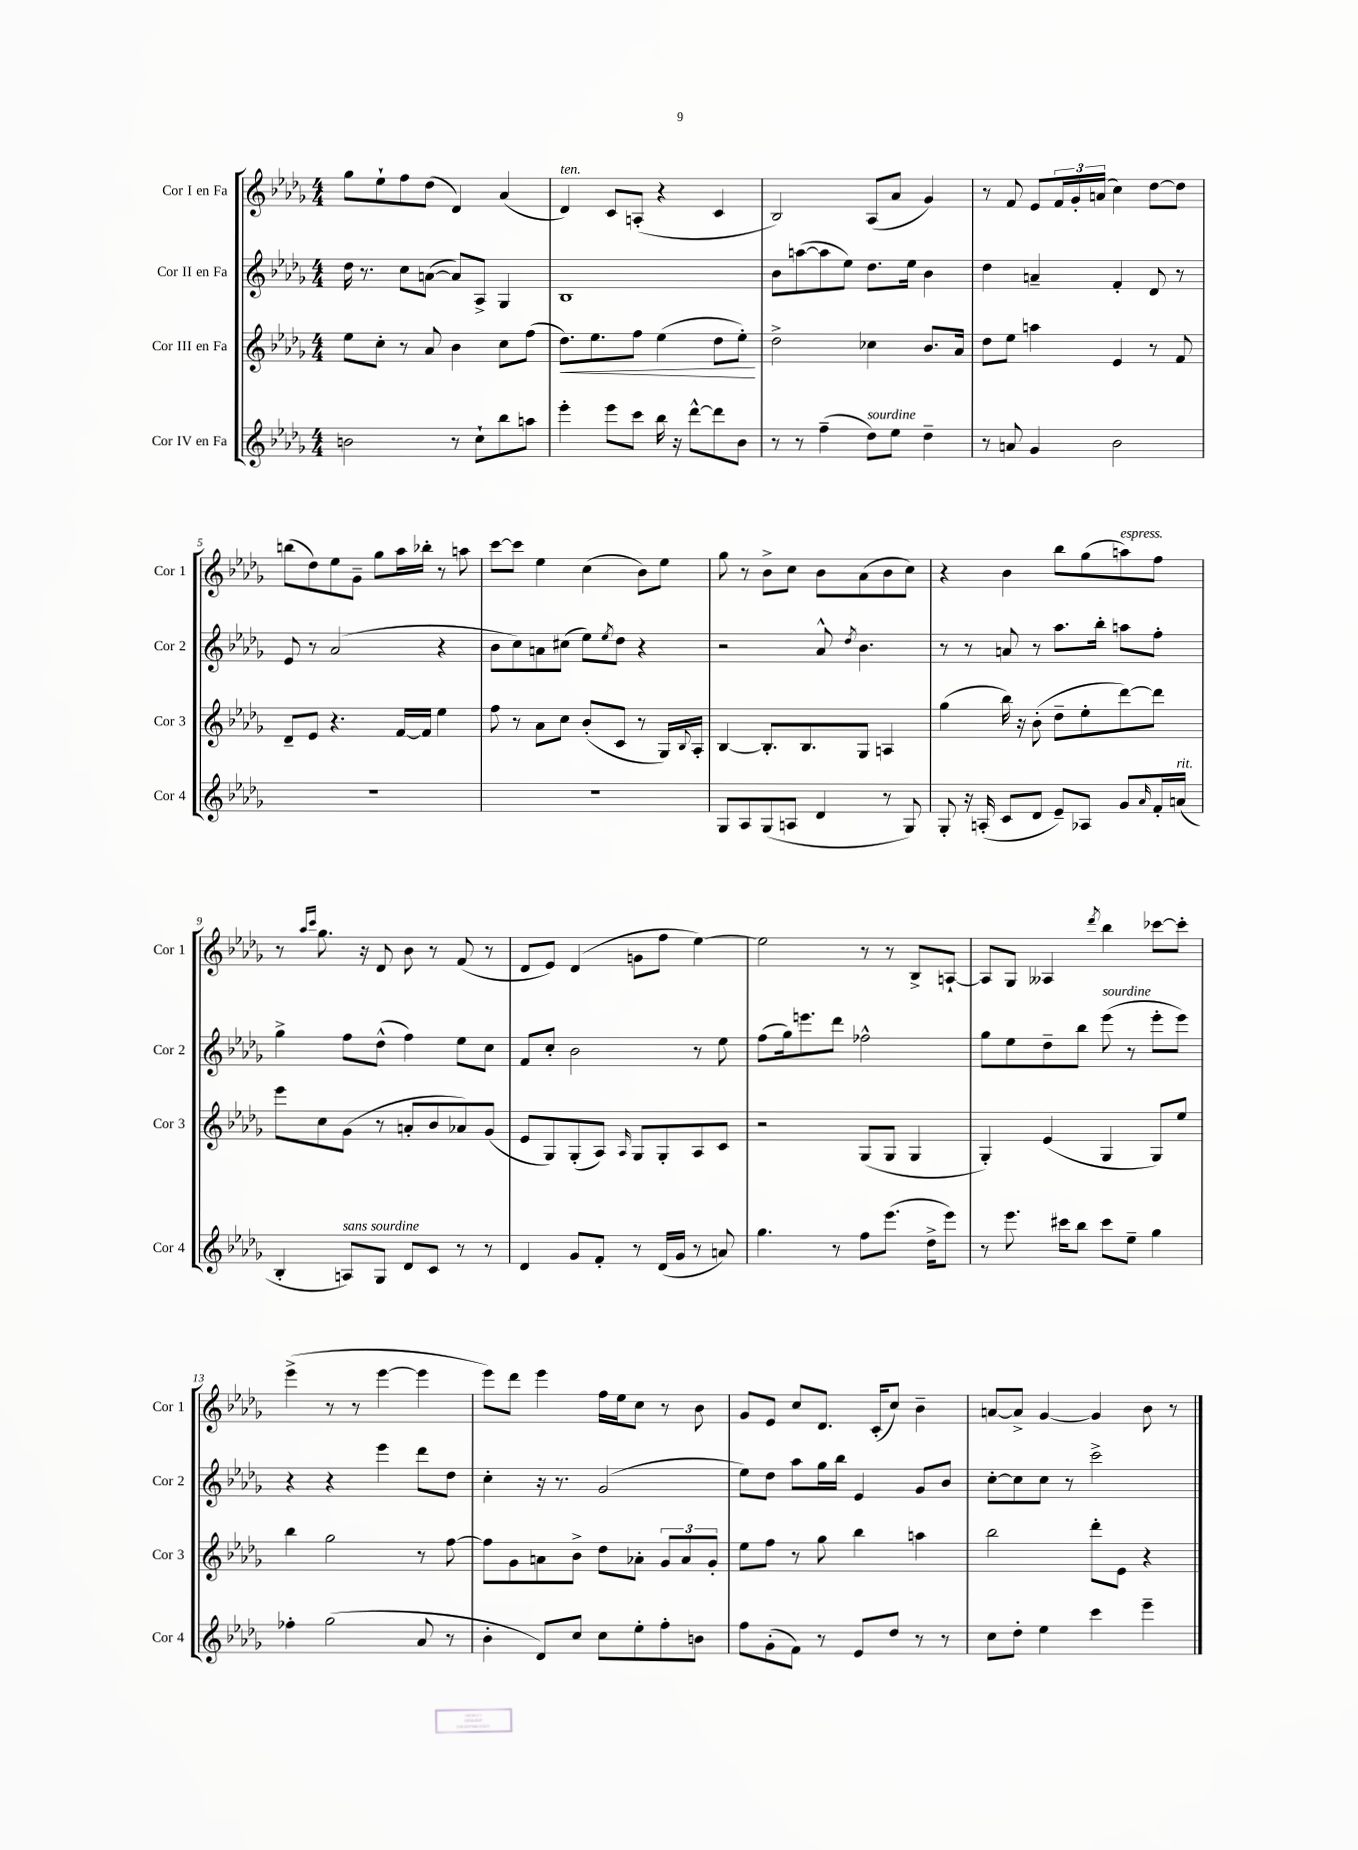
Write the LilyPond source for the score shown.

<<
\new StaffGroup <<
\new Staff = "s0" \with { instrumentName = "Cor I en Fa" shortInstrumentName = "Cor 1" } {
    \clef treble \key des \major \numericTimeSignature \time 4/4
    ges''8 ees''8-! f''8 des''8( des'4) aes'4( |
    des'4^\markup { \italic "ten." }) c'8 a8-.( r4 c'4 |
    bes2) aes8( aes'8 ges'4) |
    r8 f'8 ees'8 \tuplet 3/2 { f'16 ges'16-. a'16( } c''4) des''8~ des''8 |
    b''8( des''8) ees''8 ges'8-- ges''8 aes''16 bes''16-. r8 a''8 |
    c'''8~ c'''8 ees''4 c''4( bes'8) ees''8 |
    ges''8 r8 bes'8-> c''8 bes'8 aes'8( bes'8 c''8) |
    r4 bes'4 bes''8 ges''8( a''8^\markup { \italic "espress." }) f''8 |
    r8 \grace { aes''16 c'''16 } ges''8. r16 des'8 bes'8 r8 f'8( r8 |
    des'8 ees'8) des'4( g'8 f''8 ees''4~) |
    ees''2 r8 r8 bes8-> a8~-! |
    a8 ges8 aeses4 \acciaccatura { des'''8 } bes''4 ces'''8~ ces'''8-. |
    ees'''4->( r8 r8 ees'''4~ ees'''4 |
    ees'''8) des'''8 ees'''4 f''16 ees''16 c''8 r8 bes'8 |
    ges'8 ees'8 c''8 des'8. c'16-.( c''8) bes'4-- |
    a'8~ a'8-> ges'4~ ges'4 bes'8 r8 \bar "|." |
}
\new Staff = "s1" \with { instrumentName = "Cor II en Fa" shortInstrumentName = "Cor 2" } {
    \clef treble \key des \major \numericTimeSignature \time 4/4
    des''16 r8. c''8 a'8~( a'8) aes8-> ges4 |
    bes1 |
    bes'8 a''8~( a''8 ees''8) des''8. ees''16 bes'4 |
    des''4 a'4-- f'4-. des'8 r8 |
    ees'8 r8 aes'2( r4 |
    bes'8 c''8) a'8 cis''8( ees''8) \acciaccatura { ees''8 } des''8 r4 |
    r2 aes'8-^ \acciaccatura { des''8 } bes'4. |
    r8 r8 a'8 r8 aes''8. bes''16-. a''8 f''8-. |
    ges''4-> f''8 des''8-^( f''4) ees''8 c''8 |
    f'8 c''8-. bes'2 r8 ees''8 |
    f''8( ges''16) e'''8. des'''8 fes''2-^ |
    ges''8 ees''8 des''8-- bes''8 ees'''8^\markup { \italic "sourdine" }( r8 ees'''8-. ees'''8) |
    r4 r4 ees'''4 des'''8 des''8 |
    c''4-. r16 r8. ges'2( |
    ees''8) des''8 aes''8 ges''16 bes''16 ees'4 ges'8 bes'8 |
    c''8~-. c''8 c''8 r8 c'''2-> \bar "|." |
}
\new Staff = "s2" \with { instrumentName = "Cor III en Fa" shortInstrumentName = "Cor 3" } {
    \clef treble \key des \major \numericTimeSignature \time 4/4
    ees''8 c''8-. r8 aes'8 bes'4 c''8 f''8( |
    des''8.\<) ees''8. f''8 ees''4( des''8 ees''8-.\!) |
    des''2-> ces''4 bes'8. aes'16 |
    des''8 ees''8 a''4 ees'4 r8 f'8 |
    des'8-- ees'8 r4. f'16~ f'16 ees''4 |
    f''8 r8 aes'8 c''8 bes'8-.( c'8 r8 ges16) \appoggiatura { bes8 } aes16-. |
    bes4~ bes8.-. bes8. ges8 a4 |
    ges''4( bes''16) r16 bes'8-.( des''8-- ees''8-. des'''8~) des'''8 |
    ees'''8 c''8 ges'8( r8 a'8-. bes'8 aes'8) ges'8( |
    ees'8 ges8) ges8-.( aes8) \grace { aes16 } ges8 ges8-. aes8 c'8 |
    r2 ges8( ges8 ges4 |
    ges4-.) ees'4( ges4 ges8) ees''8 |
    bes''4 ges''2 r8 f''8~ |
    f''8 ges'8 a'8 bes'8-> des''8 aes'8-. \tuplet 3/2 { ges'8 aes'8 ges'8-. } |
    ees''8 f''8 r8 ges''8 bes''4 a''4 |
    bes''2 des'''8-. ees'8 r4 \bar "|." |
}
\new Staff = "s3" \with { instrumentName = "Cor IV en Fa" shortInstrumentName = "Cor 4" } {
    \clef treble \key des \major \numericTimeSignature \time 4/4
    b'2 r8 c''8-! bes''8 a''8 |
    ees'''4-. ees'''8 c'''8 bes''16 r16 des'''8~-^ des'''8 bes'8 |
    r8 r8 f''4--( des''8^\markup { \italic "sourdine" }) ees''8 des''4-- |
    r8 a'8 ges'4 bes'2 |
    R1 |
    R1 |
    ges8 aes8 ges8( a8 des'4 r8 ges8) |
    ges8-. r16 a16-.( c'8 des'8 ees'8--) aes8 ges'8 \grace { aes'16 } f'16-. a'16^\markup { \italic "rit." }( |
    bes4-. a8^\markup { \italic "sans sourdine" }) ges8 des'8 c'8 r8 r8 |
    des'4 ges'8 f'8-. r8 des'16( ges'16 r8 a'8) |
    ges''4. r8 f''8 ees'''8.( des''16-> ees'''8) |
    r8 ees'''8. cis'''16 bes''8 cis'''8 ees''8-- ges''4 |
    fes''4-. ges''2( aes'8 r8 |
    bes'4-. des'8) c''8 c''8 ees''8-. f''8-. b'8 |
    f''8 ges'8-.( f'8) r8 ees'8 des''8 r8 r8 |
    c''8 des''8-. ees''4 c'''4 ees'''4-- \bar "|." |
}
>>
>>
